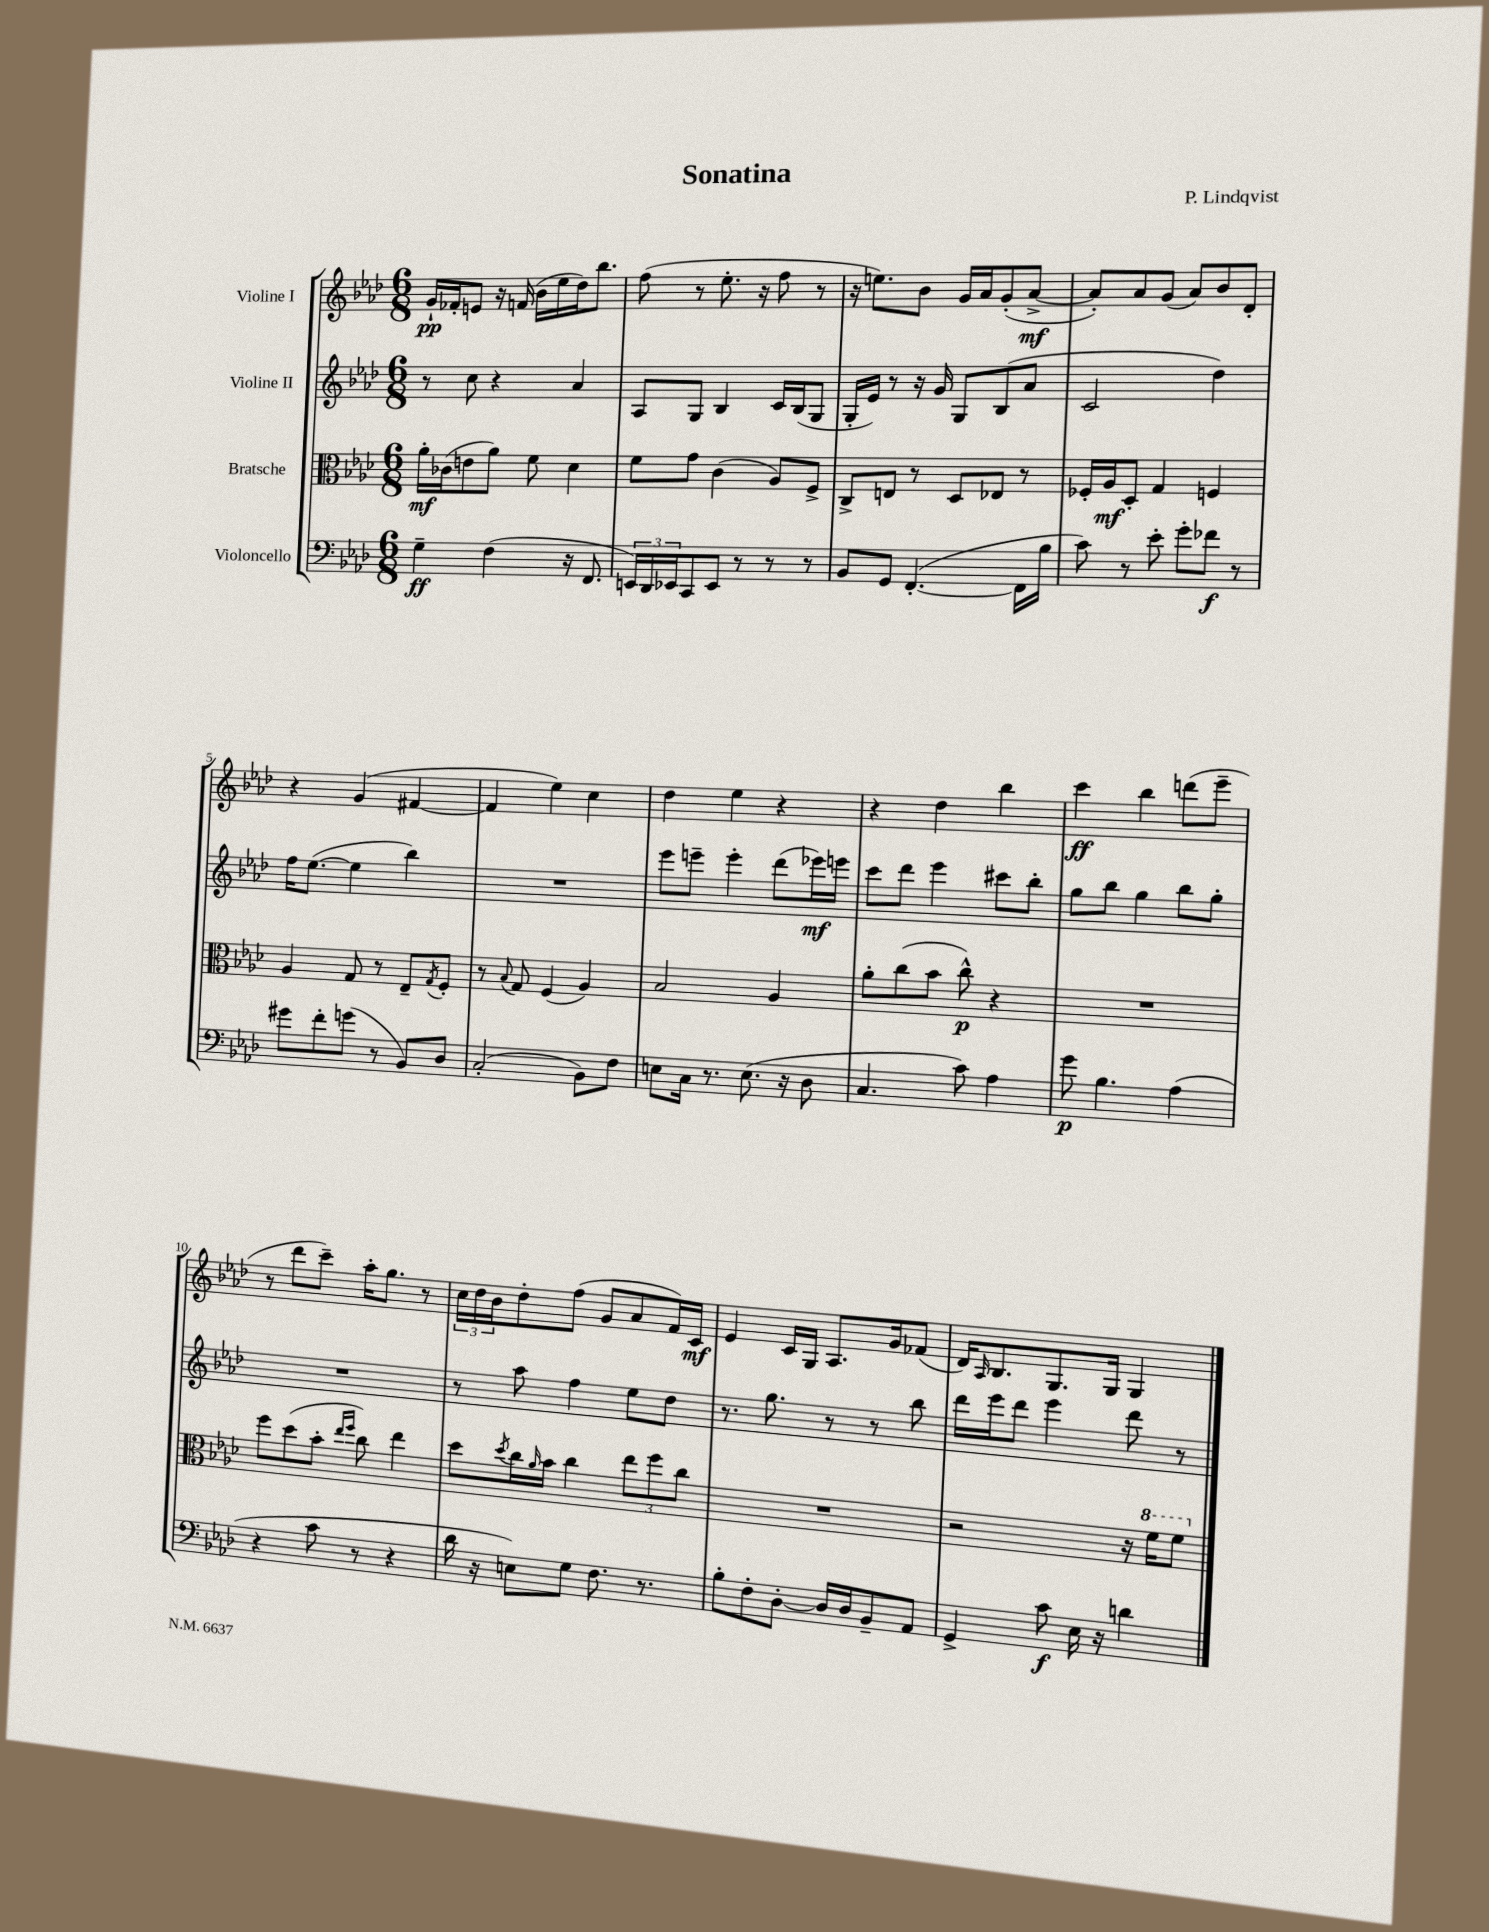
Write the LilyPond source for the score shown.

\header { title = "Sonatina" composer = "P. Lindqvist" }
<<
\new StaffGroup <<
\new Staff = "s0" \with { instrumentName = "Violine I" } {
    \clef treble \key aes \major \numericTimeSignature \time 6/8
    g'16-!\pp fes'16-. e'8 r16 f'16( bes'16 ees''16 des''16) bes''8. |
    f''8( r8 ees''8.-. r16 f''8 r8 |
    r16 e''8.) bes'8 g'16 aes'16 g'8-.( aes'8~->\mf |
    aes'8-.) aes'8 g'8( aes'8) bes'8 des'8-. |
    r4 g'4( fis'4~ |
    fis'4 ees''4) c''4 |
    des''4 ees''4 r4 |
    r4 des''4 bes''4 |
    c'''4\ff bes''4 d'''8( ees'''8-- |
    r8 des'''8 c'''8--) aes''16-. g''8. r8 |
    \tuplet 3/2 { c''16 des''16 bes'16 } des''8-. f''8( g'8 aes'8 f'16) c'16\mf |
    ees'4 c'16 g16 aes8. g'16 fes'8( |
    des'16) \grace { aes16 } bes8. g8. g16 g4 \bar "|." |
}
\new Staff = "s1" \with { instrumentName = "Violine II" } {
    \clef treble \key aes \major \numericTimeSignature \time 6/8
    r8 c''8 r4 aes'4 |
    aes8 g8 bes4 c'16 bes16( g8 |
    g16-. ees'16) r8 r16 g'16 g8 bes8( aes'8 |
    c'2 des''4) |
    f''16 ees''8.~( ees''4 bes''4) |
    R2. |
    ees'''8 e'''8-- e'''4-. des'''8( ees'''16\mf) e'''16 |
    c'''8 des'''8 ees'''4 cis'''8 bes''8-. |
    g''8 bes''8 g''4 bes''8 g''8-. |
    R2. |
    r8 aes''8 f''4 ees''8 des''8 |
    r8. g''8. r8 r8 bes''8 |
    des'''16 ees'''16 des'''8 ees'''4 des'''8 r8 \bar "|." |
}
\new Staff = "s2" \with { instrumentName = "Bratsche" } {
    \clef alto \key aes \major \numericTimeSignature \time 6/8
    aes'16-.\mf ces'16( e'8 aes'8) f'8 des'4 |
    f'8 g'8 c'4( aes8) f8-> |
    c8-> e8 r8 des8 ees8 r8 |
    fes16-. aes16\mf des8-. g4 f4 |
    aes4 g8 r8 ees8-- \acciaccatura { g8 } f8-. |
    r8 \appoggiatura { bes8 } g8 f4( aes4) |
    bes2 aes4 |
    aes'8-. c''8( bes'8 c''8-^\p) r4 |
    R2. |
    f''8 des''8( bes'8-. \grace { ees''16 f''16 } c''8) ees''4 |
    des''8 \acciaccatura { des''8 } c''16 \grace { aes'16 } bes'16 c''4 \tuplet 3/2 { ees''8 f''8 c''8 } |
    R2. |
    r2 r16 \ottava #1 f''16 f''8 \ottava #0 \bar "|." |
}
\new Staff = "s3" \with { instrumentName = "Violoncello" } {
    \clef bass \key aes \major \numericTimeSignature \time 6/8
    g4--\ff f4( r16 f,8. |
    \tuplet 3/2 { e,16) des,16 ees,16 } c,8 ees,8 r8 r8 r8 |
    bes,8 g,8 f,4.~-.( f,16 bes16 |
    c'8) r8 ees'8-. g'8-. fes'8\f r8 |
    gis'8 f'8-. g'8( r8 bes,8) des8 |
    c2-.( bes,8) f8 |
    e8 c16 r8. e8.( r16 des8 |
    c4. c'8) aes4 |
    g'8\p bes4. aes4( |
    r4 c'8 r8 r4 |
    des'16 r16 e8) g8 f8. r8. |
    bes8-. f8-. des8~-. des16 des16 bes,8-- aes,8 |
    g,4-> c'8\f ees16 r16 d'4 \bar "|." |
}
>>
>>
